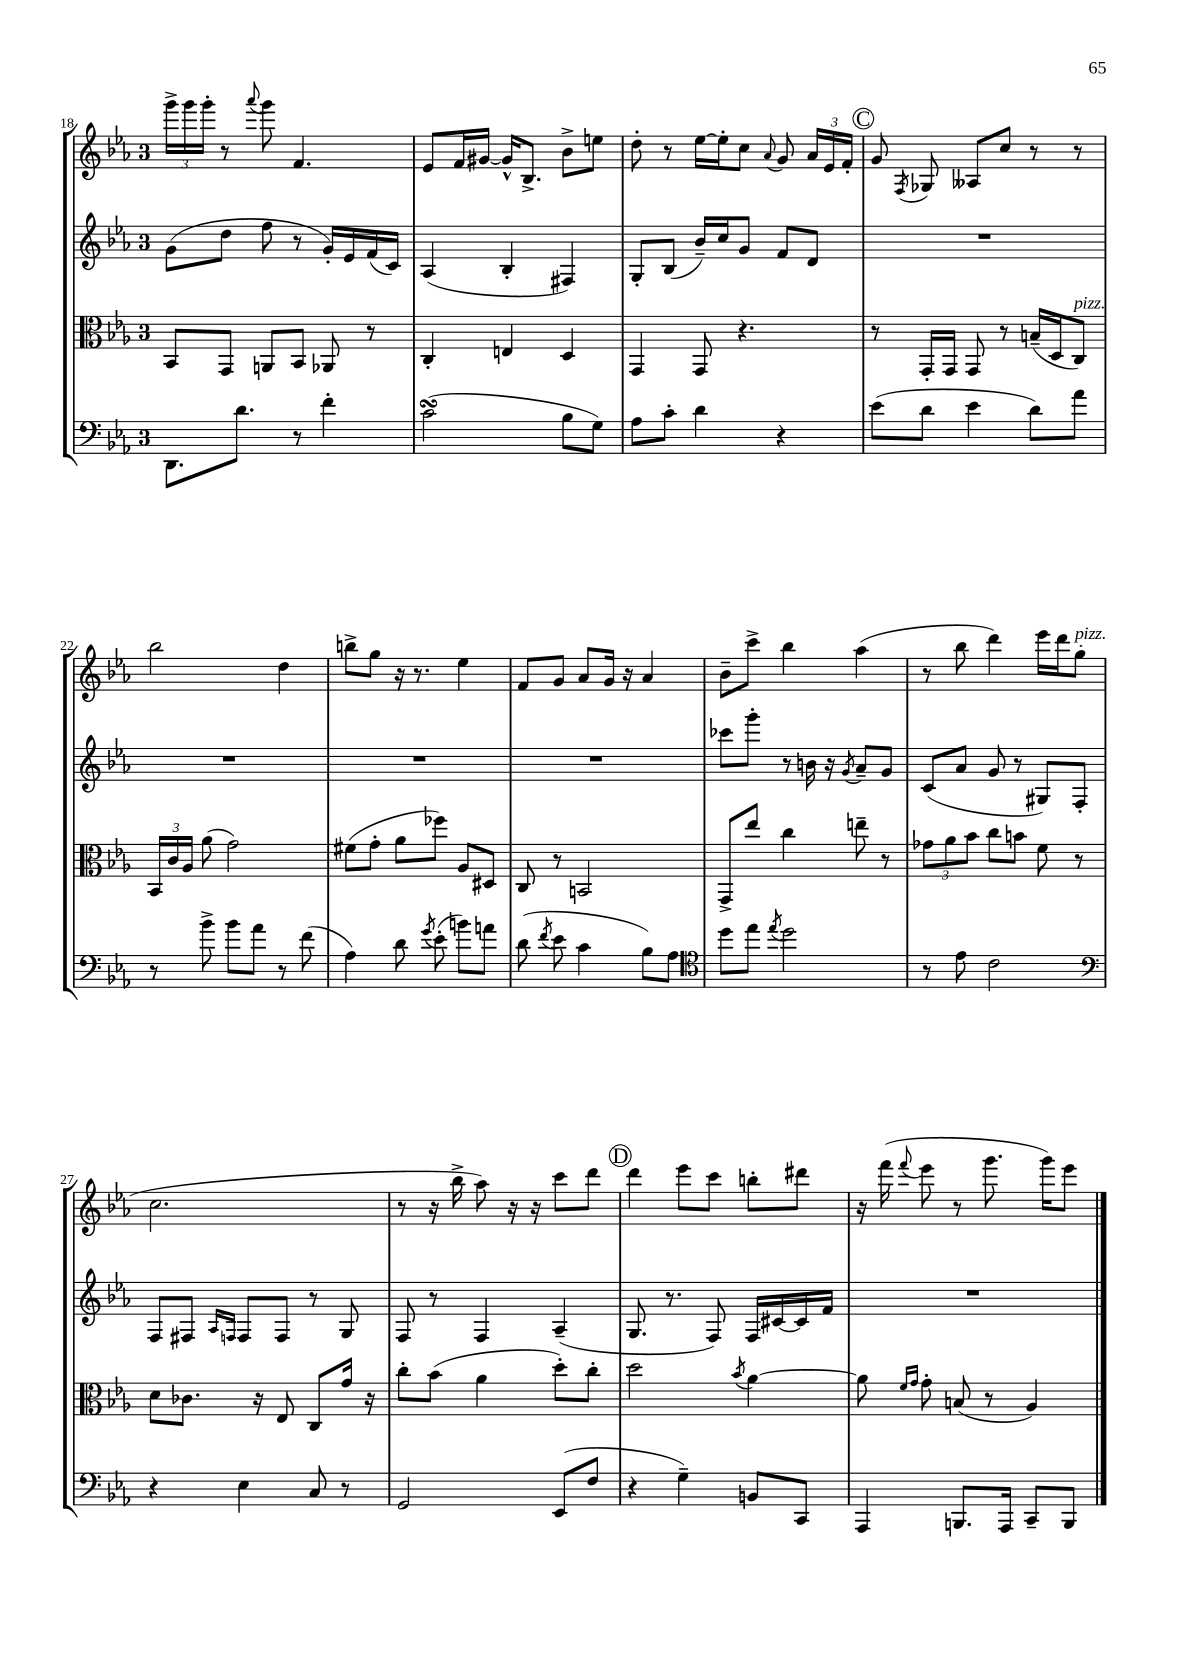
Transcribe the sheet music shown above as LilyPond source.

<<
\new StaffGroup <<
\new Staff = "s0" {
    \clef treble \key ees \major \once \override Staff.TimeSignature.style = #'single-digit \time 3/4
    \autoBeamOff \tuplet 3/2 { g'''16[-> g'''16 g'''16]-. } r8 \appoggiatura { aes'''8 } g'''8 f'4. |
    ees'8[ f'16 gis'16]~ gis'16[-^ bes8.]-> bes'8[-> e''8] |
    d''8-. r8 ees''16[~ ees''16-. c''8] \appoggiatura { aes'8 } g'8 \tuplet 3/2 { aes'16[ ees'16 f'16]-. } |
    \mark \markup { \circle "C" } g'8 \acciaccatura { f8 } ges8 aeses8[ c''8] r8 r8 |
    bes''2 d''4 |
    b''8[-> g''8] r16 r8. ees''4 |
    f'8[ g'8] aes'8[ g'16] r16 aes'4 |
    bes'8[-- c'''8]-> bes''4 aes''4( |
    r8 bes''8 d'''4) ees'''16[ d'''16 g''8]^\markup { \italic "pizz." }( |
    c''2. |
    r8 r16 bes''16-> aes''8) r16 r16 c'''8[ d'''8] |
    \mark \markup { \circle "D" } d'''4 ees'''8[ c'''8] b''8[-. dis'''8] |
    r16 f'''16( \appoggiatura { f'''8 } ees'''8 r8 g'''8. g'''16[) ees'''8] \bar "|." |
}
\new Staff = "s1" {
    \clef treble \key ees \major \once \override Staff.TimeSignature.style = #'single-digit \time 3/4
    \autoBeamOff g'8[( d''8] f''8 r8 g'16[-.) ees'16 f'16( c'16]) |
    aes4( bes4-. fis4) |
    g8[-. bes8]( bes'16[--) c''16 g'8] f'8[ d'8] |
    \mark \markup { \circle "C" } R2. |
    R2. |
    R2. |
    R2. |
    ces'''8[ g'''8]-. r8 b'16 r16 \acciaccatura { g'8 } aes'8[-- g'8] |
    c'8[( aes'8] g'8 r8 gis8[) f8]-. |
    f8[ fis8] \grace { aes16[ f16] } f8[ f8] r8 g8 |
    f8 r8 f4 aes4--( |
    \mark \markup { \circle "D" } g8. r8. f8) f16[ cis'16~ cis'16 f'16] |
    R2. \bar "|." |
}
\new Staff = "s2" {
    \clef alto \key ees \major \once \override Staff.TimeSignature.style = #'single-digit \time 3/4
    \autoBeamOff bes,8[ g,8] a,8[ bes,8] aes,8 r8 |
    c4-. e4 d4 |
    g,4 g,8 r4. |
    \mark \markup { \circle "C" } r8 g,16[-. g,16] g,8 r8 b16[--( d16 c8]^\markup { \italic "pizz." }) |
    \tuplet 3/2 { bes,16[ c'16 aes16] } aes'8( g'2) |
    fis'8[( g'8]-. aes'8[ fes''8]) aes8[ dis8] |
    c8 r8 b,2 |
    g,8[-> ees''8] c''4 e''8-- r8 |
    \tuplet 3/2 { ges'8[ aes'8 bes'8] } c''8[ b'8] f'8 r8 |
    d'8[ ces'8.] r16 ees8 c8[ g'16] r16 |
    c''8[-. bes'8]( aes'4 d''8[-.) c''8]-. |
    \mark \markup { \circle "D" } d''2 \acciaccatura { bes'8 } aes'4~ |
    aes'8 \grace { f'16[ g'16] } g'8-. b8( r8 aes4) \bar "|." |
}
\new Staff = "s3" {
    \clef bass \key ees \major \once \override Staff.TimeSignature.style = #'single-digit \time 3/4
    \autoBeamOff d,8.[ d'8.] r8 f'4-. |
    c'2\turn( bes8[ g8]) |
    aes8[ c'8]-. d'4 r4 |
    \mark \markup { \circle "C" } ees'8[( d'8] ees'4 d'8[) aes'8] |
    r8 bes'8-> bes'8[ aes'8] r8 f'8( |
    aes4) d'8 \acciaccatura { g'8 } ees'8-.( b'8[) a'8] |
    d'8( \acciaccatura { f'8 } ees'8 c'4 bes8[) aes8] |
    \clef tenor d''8[ ees''8] \acciaccatura { ees''8 } d''2 |
    r8 ees'8 c'2 |
    \clef bass r4 ees4 c8 r8 |
    g,2 ees,8[( f8] |
    \mark \markup { \circle "D" } r4 g4--) b,8[ c,8] |
    aes,,4 b,,8.[ aes,,16] c,8[-- b,,8] \bar "|." |
}
>>
>>
\layout { \context { \Score currentBarNumber = #18 } }
